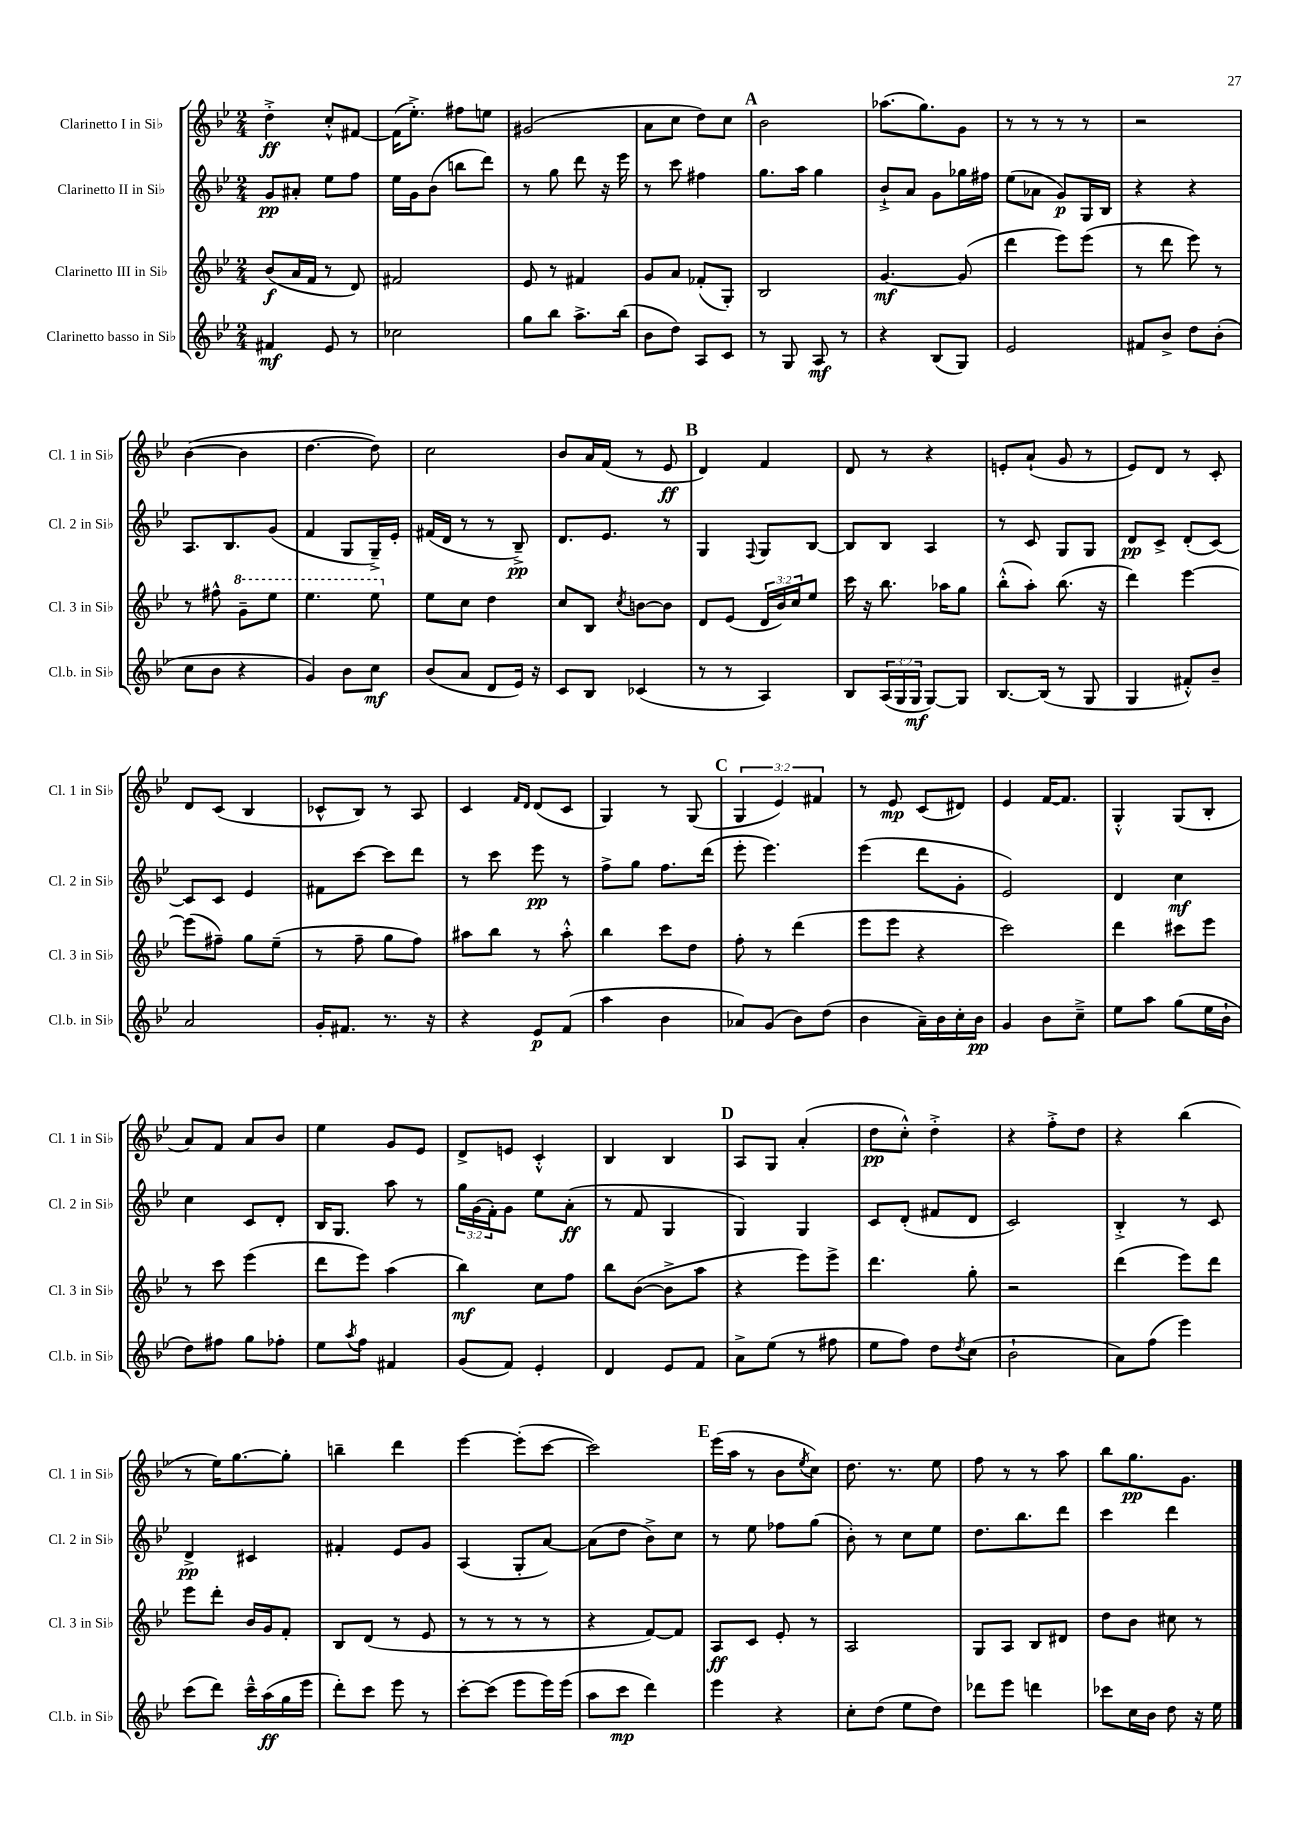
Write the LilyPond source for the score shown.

<<
\new StaffGroup <<
\new Staff = "s0" \with { instrumentName = "Clarinetto I in Sib" shortInstrumentName = "Cl. 1 in Sib" } {
    \clef treble \key bes \major \numericTimeSignature \time 2/4 \override Staff.TupletNumber.text = #tuplet-number::calc-fraction-text
    d''4-.->\ff c''8-.-^ fis'8~ |
    fis'16( ees''8.-.->) fis''8 e''8 |
    gis'2( |
    a'8 c''8 d''8) c''8 |
    \mark \markup { \bold "A" } bes'2 |
    aes''8.( g''8.) g'8 |
    r8 r8 r8 r8 |
    r2 |
    bes'4~( bes'4 |
    d''4.~ d''8) |
    c''2 |
    bes'8 a'16 f'16( r8 ees'8\ff |
    \mark \markup { \bold "B" } d'4) f'4 |
    d'8 r8 r4 |
    e'8-. a'8-!( g'8 r8 |
    ees'8) d'8 r8 c'8-. |
    d'8 c'8( bes4 |
    ces'8-^ bes8) r8 a8 |
    c'4 \grace { f'16 d'16 } d'8( c'8 |
    g4) r8 g8( |
    \mark \markup { \bold "C" } \tuplet 3/2 { g4 ees'4) fis'4 } |
    r8 ees'8\mp c'8( dis'8) |
    ees'4 f'16~ f'8. |
    g4-.-^ g8( bes8-. |
    a'8) f'8 a'8 bes'8 |
    ees''4 g'8 ees'8 |
    d'8-> e'8 c'4-.-^ |
    bes4 bes4 |
    \mark \markup { \bold "D" } a8 g8 a'4-.( |
    d''8\pp c''8-.-^) d''4-.-> |
    r4 f''8-.-> d''8 |
    r4 bes''4( |
    r8 ees''16) g''8.~ g''8-. |
    b''4-- d'''4 |
    ees'''4~ ees'''8-.( c'''8~ |
    c'''2) |
    \mark \markup { \bold "E" } ees'''16( a''16 r8 bes'8 \acciaccatura { ees''8 } c''8) |
    d''8. r8. ees''8 |
    f''8 r8 r8 a''8 |
    bes''8 g''8.\pp g'8. \bar "|." |
}
\new Staff = "s1" \with { instrumentName = "Clarinetto II in Sib" shortInstrumentName = "Cl. 2 in Sib" } {
    \clef treble \key bes \major \numericTimeSignature \time 2/4 \override Staff.TupletNumber.text = #tuplet-number::calc-fraction-text
    g'8\pp ais'8-. ees''8 f''8 |
    ees''16 g'16 bes'8( b''8 d'''8) |
    r8 g''8 d'''8 r16 ees'''16 |
    r8 c'''8 fis''4 |
    \mark \markup { \bold "A" } g''8. a''16 g''4 |
    bes'8-!-> a'8 g'8 ges''16 fis''16 |
    ees''8( aes'8 g'8\p) g16 bes16 |
    r4 r4 |
    a8. bes8. g'8( |
    f'4 g8 g16--->) ees'16-. |
    fis'16( d'16 r8 r8 bes8--->\pp) |
    d'8. ees'8. r8 |
    \mark \markup { \bold "B" } g4 \appoggiatura { f8 } g8 bes8~ |
    bes8 bes8 a4 |
    r8 c'8 g8 g8 |
    d'8\pp c'8-> d'8-.( c'8~) |
    c'8 c'8 ees'4 |
    fis'8 c'''8~ c'''8 d'''8 |
    r8 c'''8 ees'''8\pp r8 |
    f''8-> g''8 f''8. d'''16( |
    \mark \markup { \bold "C" } ees'''8-. ees'''4.) |
    ees'''4( d'''8 g'8-. |
    ees'2) |
    d'4 c''4\mf |
    c''4 c'8 d'8-. |
    bes16 g8. a''8 r8 |
    \tuplet 3/2 { g''16 g'16( f'16-.) } g'8 ees''8 a'8-.\ff( |
    r8 f'8 g4 |
    \mark \markup { \bold "D" } g4) g4 |
    c'8 d'8-.( fis'8 d'8 |
    c'2) |
    bes4-.-> r8 c'8 |
    d'4->\pp cis'4 |
    fis'4-. ees'8 g'8 |
    a4( g8-. a'8~) |
    a'8( d''8 bes'8->) c''8 |
    \mark \markup { \bold "E" } r8 ees''8 fes''8 g''8( |
    bes'8-.) r8 c''8 ees''8 |
    d''8. bes''8. d'''8 |
    c'''4 d'''4 \bar "|." |
}
\new Staff = "s2" \with { instrumentName = "Clarinetto III in Sib" shortInstrumentName = "Cl. 3 in Sib" } {
    \clef treble \key bes \major \numericTimeSignature \time 2/4 \override Staff.TupletNumber.text = #tuplet-number::calc-fraction-text
    bes'8\f( a'16 f'16 r8 d'8) |
    fis'2 |
    ees'8 r8 fis'4 |
    g'8 a'8 fes'8-.( g8-.) |
    \mark \markup { \bold "A" } bes2 |
    g'4.~\mf g'8( |
    d'''4 ees'''8) ees'''8( |
    r8 d'''8 ees'''8) r8 |
    r8 fis''8-^ \ottava #1 g''8-- ees'''8 |
    ees'''4. ees'''8 \ottava #0 |
    ees''8 c''8 d''4 |
    c''8 bes8 \acciaccatura { c''8 } b'8~ b'8 |
    \mark \markup { \bold "B" } d'8 ees'8( \tuplet 3/2 { d'16 bes'16) c''16 } ees''8 |
    c'''16 r16 bes''8. aes''16 g''8 |
    bes''8-.-^( a''8-.) bes''8.( r16 |
    d'''4) ees'''4~ |
    ees'''8( fis''8--) g''8 ees''8--( |
    r8 f''8-- g''8 f''8) |
    ais''8 bes''8 r8 ais''8-.-^ |
    bes''4 c'''8 d''8 |
    \mark \markup { \bold "C" } f''8-. r8 d'''4( |
    ees'''8 ees'''8 r4 |
    c'''2) |
    d'''4 cis'''8 ees'''8 |
    r8 c'''8 ees'''4( |
    d'''8 ees'''8) a''4( |
    bes''4\mf) c''8 f''8 |
    bes''8 bes'8~( bes'8-> a''8 |
    \mark \markup { \bold "D" } r4 ees'''8) ees'''8-> |
    d'''4. g''8-. |
    r2 |
    d'''4( ees'''8) d'''8 |
    ees'''8 d'''8-. bes'16 g'16 f'8-. |
    bes8 d'8( r8 ees'8 |
    r8 r8 r8 r8 |
    r4 f'8~) f'8 |
    \mark \markup { \bold "E" } a8\ff c'8 ees'8-. r8 |
    a2 |
    g8 a8 bes8 dis'8 |
    d''8 bes'8 cis''8 r8 \bar "|." |
}
\new Staff = "s3" \with { instrumentName = "Clarinetto basso in Sib" shortInstrumentName = "Cl.b. in Sib" } {
    \clef treble \key bes \major \numericTimeSignature \time 2/4 \override Staff.TupletNumber.text = #tuplet-number::calc-fraction-text
    fis'4\mf ees'8 r8 |
    ces''2 |
    g''8 bes''8 a''8.-> bes''16( |
    bes'8 d''8) a8 c'8 |
    \mark \markup { \bold "A" } r8 g8 a8\mf r8 |
    r4 bes8( g8) |
    ees'2 |
    fis'8 bes'8-> d''8 bes'8-.( |
    c''8 bes'8 r4 |
    g'4) bes'8 c''8\mf |
    bes'8( a'8 d'8 ees'16) r16 |
    c'8 bes8 ces'4( |
    \mark \markup { \bold "B" } r8 r8 a4) |
    bes8 \tuplet 3/2 { a16( g16 g16\mf } g8~) g8 |
    bes8.~ bes16( r8 g8 |
    g4 fis'8-.-^) bes'8-- |
    a'2 |
    g'16-. fis'8. r8. r16 |
    r4 ees'8\p f'8( |
    a''4 bes'4 |
    \mark \markup { \bold "C" } aes'8) g'8( bes'8) d''8( |
    bes'4 a'16--) bes'16 c''16-. bes'16\pp |
    g'4 bes'8 c''8---> |
    ees''8 a''8 g''8( ees''16 bes'16-! |
    d''8) fis''8 g''8 fes''8-. |
    ees''8 \acciaccatura { a''8 } f''8 fis'4 |
    g'8( f'8) ees'4-. |
    d'4 ees'8 f'8 |
    \mark \markup { \bold "D" } a'8-> ees''8( r8 fis''8 |
    ees''8 f''8) d''8 \acciaccatura { d''8 } c''8( |
    bes'2-! |
    a'8) f''8( ees'''4) |
    c'''8( d'''8) c'''16---^ a''16\ff( g''16 ees'''16 |
    d'''8-.) c'''8 ees'''8 r8 |
    c'''8~-. c'''8( ees'''8 ees'''16) ees'''16( |
    a''8 c'''8\mp d'''4) |
    \mark \markup { \bold "E" } ees'''4 r4 |
    c''8-. d''8( ees''8 d''8) |
    des'''8 ees'''8 d'''4 |
    ces'''8 c''16 bes'16 d''8 r16 ees''16 \bar "|." |
}
>>
>>
\layout { \context { \Score \remove "Bar_number_engraver" } }
